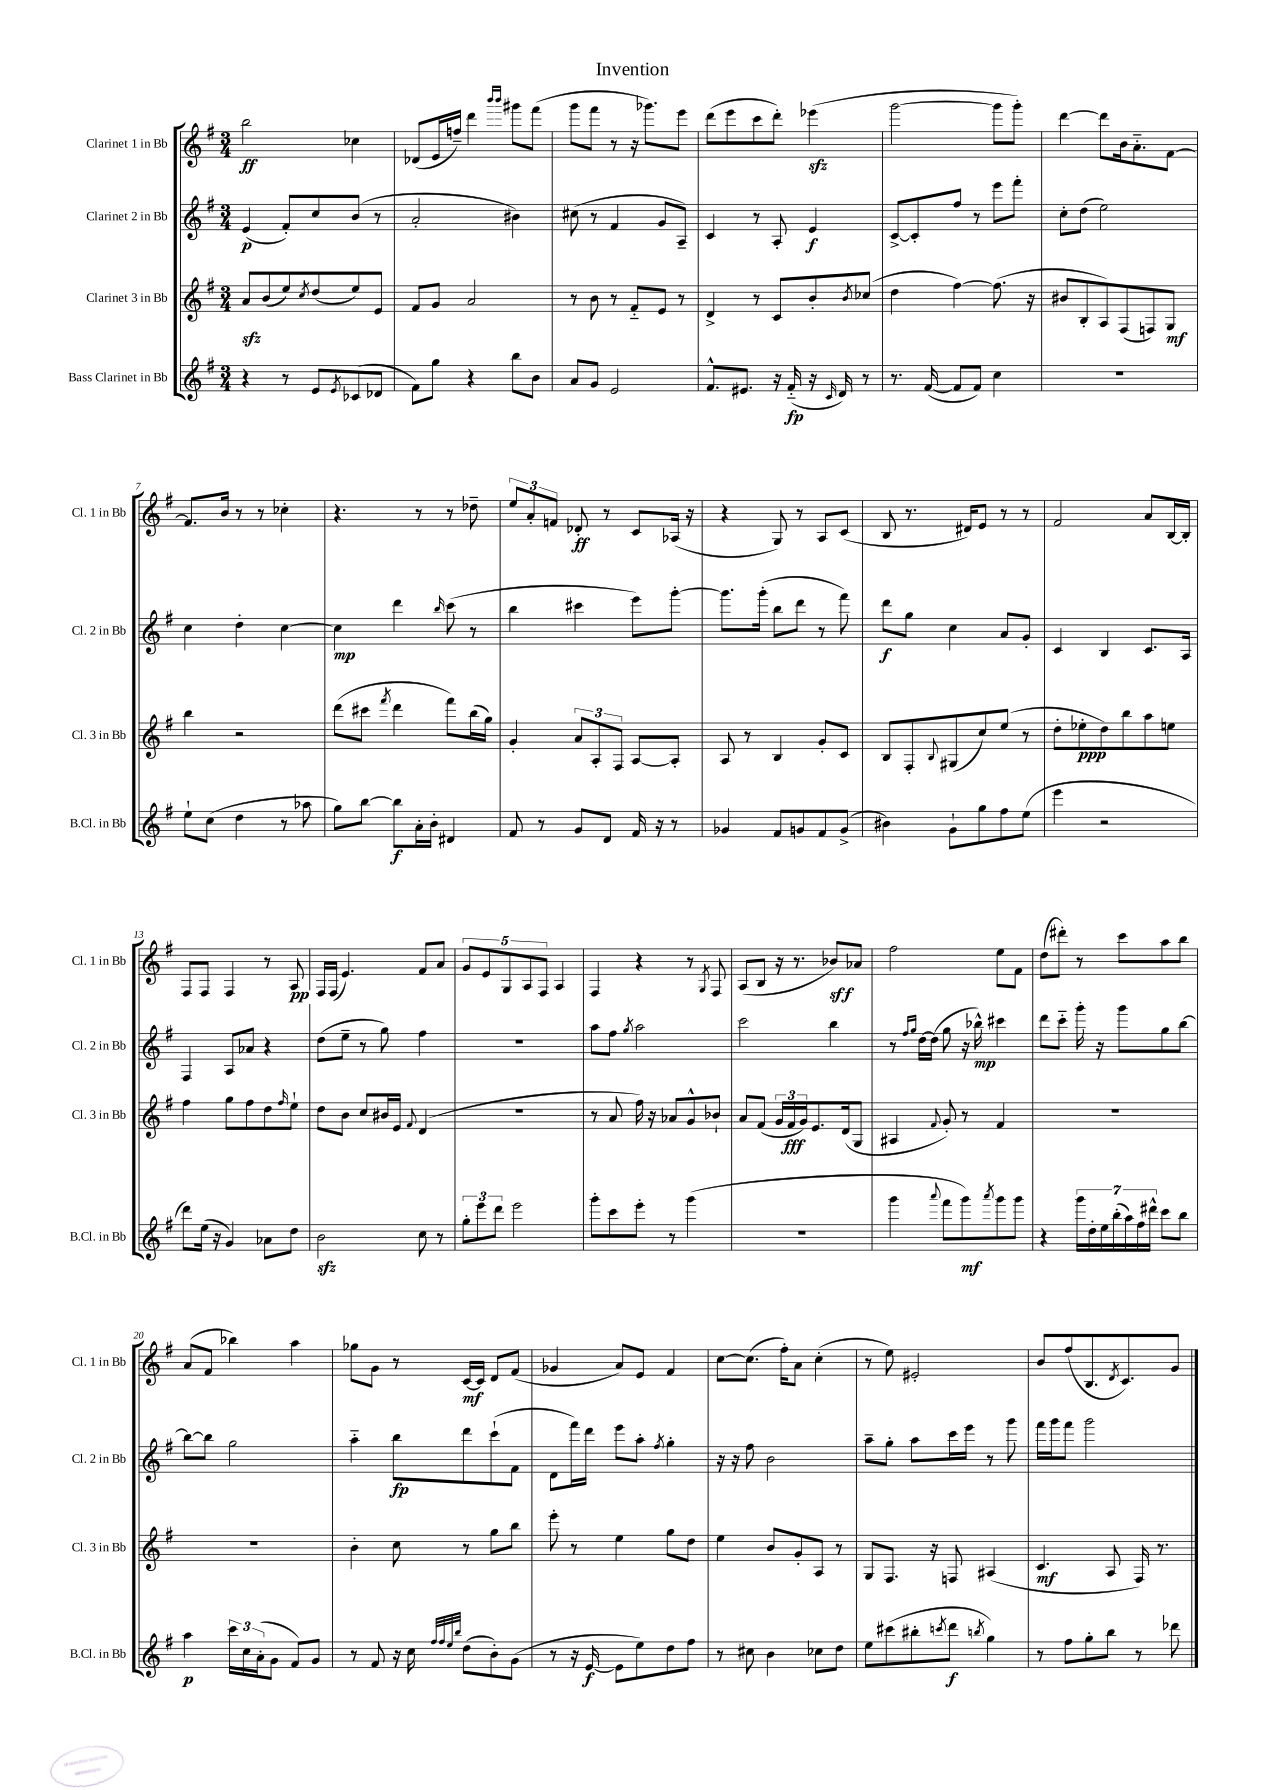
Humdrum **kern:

**kern	**kern	**kern	**kern
*staff4	*staff3	*staff2	*staff1
*clefG2	*clefG2	*clefG2	*clefG2
*k[f#]	*k[f#]	*k[f#]	*k[f#]
*M3/4	*M3/4	*M3/4	*M3/4
4r	8a	(4e	2bb
.	(8b	.	.
8r	8ee)	8f#')	.
.	8qcc	.	.
8e	(8dd	8cc	.
8qe	.	.	.
(8c-	8ee)	(8b	4cc-
8d-	8e	8r	.
=	=	=	=
8f#)	8f#	2a'	(8d-
8gg	8g	.	16e
.	.	.	16ff~)
4r	2a	.	4ddd
.	.	.	16qqbbb
.	.	.	16qqbbb
8bb	.	4b#)	8ggg#
8b	.	.	(8fff#
=	=	=	=
8a	8r	(8cc#	8ggg
8g	8b	8r	8fff#
2e	8r	4f#	8r
.	8f#'~	.	16r
.	.	.	8.ggg-)
.	8e	8g	.
.	8r	8A~)	8eee
=	=	=	=
8.f#^^	4d^	4c	(8ddd
.	.	.	8eee
8.e#	.	.	.
.	8r	8r	8ccc
16r	8c	8A'	8ddd')
(16f#'~	.	.	.
16r	8b'	4e	(4eee-
16qqc	.	.	.
16d)	.	.	.
.	8qb	.	.
8r	(8cc-	.	.
=	=	=	=
8.r	4dd	[8c^	[2ggg
.	.	8c']	.
([16f#	.	.	.
8f#]	[4ff#)	8ff#	.
8f#)	.	8r	.
4cc	(8.ff#]	8eee	8ggg]
.	.	8fff#'	8ggg')
.	16r	.	.
=	=	=	=
2.r	8b#	8cc'	[4ddd
.	8B'	(8dd	.
.	8A)	2ee)	8ddd]
.	(8F#	.	16b
.	.	.	8.a'~
.	8F)	.	.
.	8G	.	[8f#
=	=	=	=
8ee`	4bb	4cc	8.f#]
(8cc	.	.	.
.	.	.	16b
4dd	2r	4dd'	8r
.	.	.	8r
8r	.	[4cc	4cc-'
8aa-	.	.	.
=	=	=	=
8gg)	(8ddd	4cc]	4.r
[8bb	8ccc#	.	.
.	8qfff#	.	.
8bb]	4ddd	4ddd	.
16a'	.	.	8r
16b'	.	.	.
.	.	16qqbb	.
4d#	8fff#)	(8ccc	8r
.	(16bb	8r	8dd-~
.	16gg)	.	.
=	=	=	=
8f#	4g'	4bb	12ee
.	.	.	12a'
8r	.	.	.
.	.	.	12f
8g	12a	4ccc#	8d-'
.	12A'	.	.
8d	.	.	8r
.	12F#	.	.
16f#	[8A	8eee)	8c
16r	.	.	.
8r	8A']	[8ggg'	(16A-
.	.	.	16r
=	=	=	=
4g-	8A	8.ggg]	4r
.	8r	.	.
.	.	(16ggg'	.
8f#	4B	8bb	8G)
8g	.	8ddd	8r
8f#	8g'	8r	8A
(8g^	8c	8fff#)	(8c
=	=	=	=
4b#)	8B	8ddd	8B
.	8F#'	8gg	8.r
.	8qqB	.	.
8g`	(8G#	4cc	.
.	.	.	16d#)
8gg	8cc)	.	8e
8ff#	(8ee	8a	8r
(8ee	8r	8g'	8r
=	=	=	=
4eee	8dd'	4c	2f#
.	8ee-'	.	.
2r	8dd)	4B	.
.	8bb	.	.
.	8aa	8.c	8a
.	8ee	.	[16B
.	.	16A	16B']
=	=	=	=
8ddd)	4ff#	4F#	8F#
(16ee	.	.	8F#
16r	.	.	.
4g)	8gg	8A	4F#
.	8ff#	8a-	.
8a-	8dd	4r	8r
.	16qqff#	.	.
8dd	8ee`	.	8A
=	=	=	=
2b	8dd	(8dd	16F#
.	.	.	(16F#
.	8b	8ee~	4.e)
.	8cc	8r	.
.	16b#	8gg)	.
.	16e	.	.
.	8qqf#	.	.
8cc	(4d	4ff#	8f#
8r	.	.	8a
=	=	=	=
12gg'	2.r	2.r	10g
12eee	.	.	.
.	.	.	10e
12ddd	.	.	.
.	.	.	10G
2eee	.	.	.
.	.	.	10A
.	.	.	10F#
.	.	.	4A
=	=	=	=
8ggg'	8r	8aa	4F#
8ccc	8a	8ff#	.
.	.	8qgg	.
8eee'	16ff#)	2aa	4r
.	16r	.	.
8r	8a-	.	.
(4ggg	8g^^	.	8r
.	.	.	8qG
.	8b-`	.	8F#
=	=	=	=
2.r	8a	2ccc	(8A
.	(8f#	.	8B
.	24g	.	16r
.	24f#	.	.
.	.	.	8.r
.	24g)	.	.
.	8.e	.	.
.	.	4bb	8b-)
.	(16d	.	.
.	8G	.	8a-
=	=	=	=
4ggg	4A#	8r	2ff#
.	.	16qqff#	.
.	.	16qqgg	.
.	.	[16dd	.
.	.	(16dd]	.
8qqaaa	8qqf#	.	.
8fff#	8g')	8gg	.
8ggg)	8r	16r	.
.	.	16bb-^^)	.
8qaaa	.	.	.
8ggg	4f#	4ccc#	8ee
8ggg	.	.	8f#
=	=	=	=
4r	2.r	8ddd	(8dd
.	.	8ccc'~	8ddd#')
28ggg	.	16ggg'	8r
28dd'	.	.	.
.	.	16r	.
28ee	.	.	.
(28bb'	.	.	.
.	.	8ggg	8ccc
28aa)	.	.	.
28ff#	.	.	.
28ddd#^^	.	.	.
8ccc	.	8gg	8aa
8bb	.	[8bb	8bb
=	=	=	=
4aa	2.r	8bb_	(8a
.	.	8bb]	8f#
24ccc	.	2gg	4bb-)
24cc	.	.	.
(24a'	.	.	.
8g	.	.	.
8f#)	.	.	4aa
8g	.	.	.
=	=	=	=
8r	4b'	4aa'~	8gg-
8f#	.	.	8g
16r	8cc	8bb	8r
16cc	.	.	.
32qqff#	.	.	.
32qqff#	.	.	.
32qqee	.	.	.
32qqbb	.	.	.
(8dd	8r	8ddd	[16c
.	.	.	16c]
8b')	8gg	(8ccc`	8d
(8g	8bb	8f#	(8f#
=	=	=	=
8r	8eee'	8d	4g-
16r	8r	16fff#)	.
[16e	.	16ddd	.
8e]	4ee	8eee	8a)
8ee)	.	8aa'	8e
.	.	8qff#	.
8dd	8gg	4gg'	4f#
8ff#	8dd	.	.
=	=	=	=
8r	4ee	16r	[8cc
.	.	16r	.
8cc#	.	8ff#	(8.cc]
4b	8b	2b	.
.	.	.	16ff#')
.	8g'	.	8a
8cc-	8A	.	(4cc'
8dd	8r	.	.
=	=	=	=
8ee	8G	8aa~	8r
(8ccc#	8.F#	8gg'	8ee)
8bb#'	.	8aa	2e#'
.	16r	.	.
8qccc	.	.	.
8ddd	8F	16ccc	.
.	.	16eee	.
8qbb	.	.	.
4gg)	(4A#	8r	.
.	.	8ggg	.
=	=	=	=
8r	4.c	16fff#	8b
.	.	16ggg	.
8ff#	.	8fff#	(8ff#
8gg'	.	2ggg	8.B
8bb	8A	.	.
.	.	.	8qd
.	.	.	8.c)
8r	16F#)	.	.
.	8.r	.	.
8ddd-	.	.	8g
==	==	==	==
*-	*-	*-	*-
